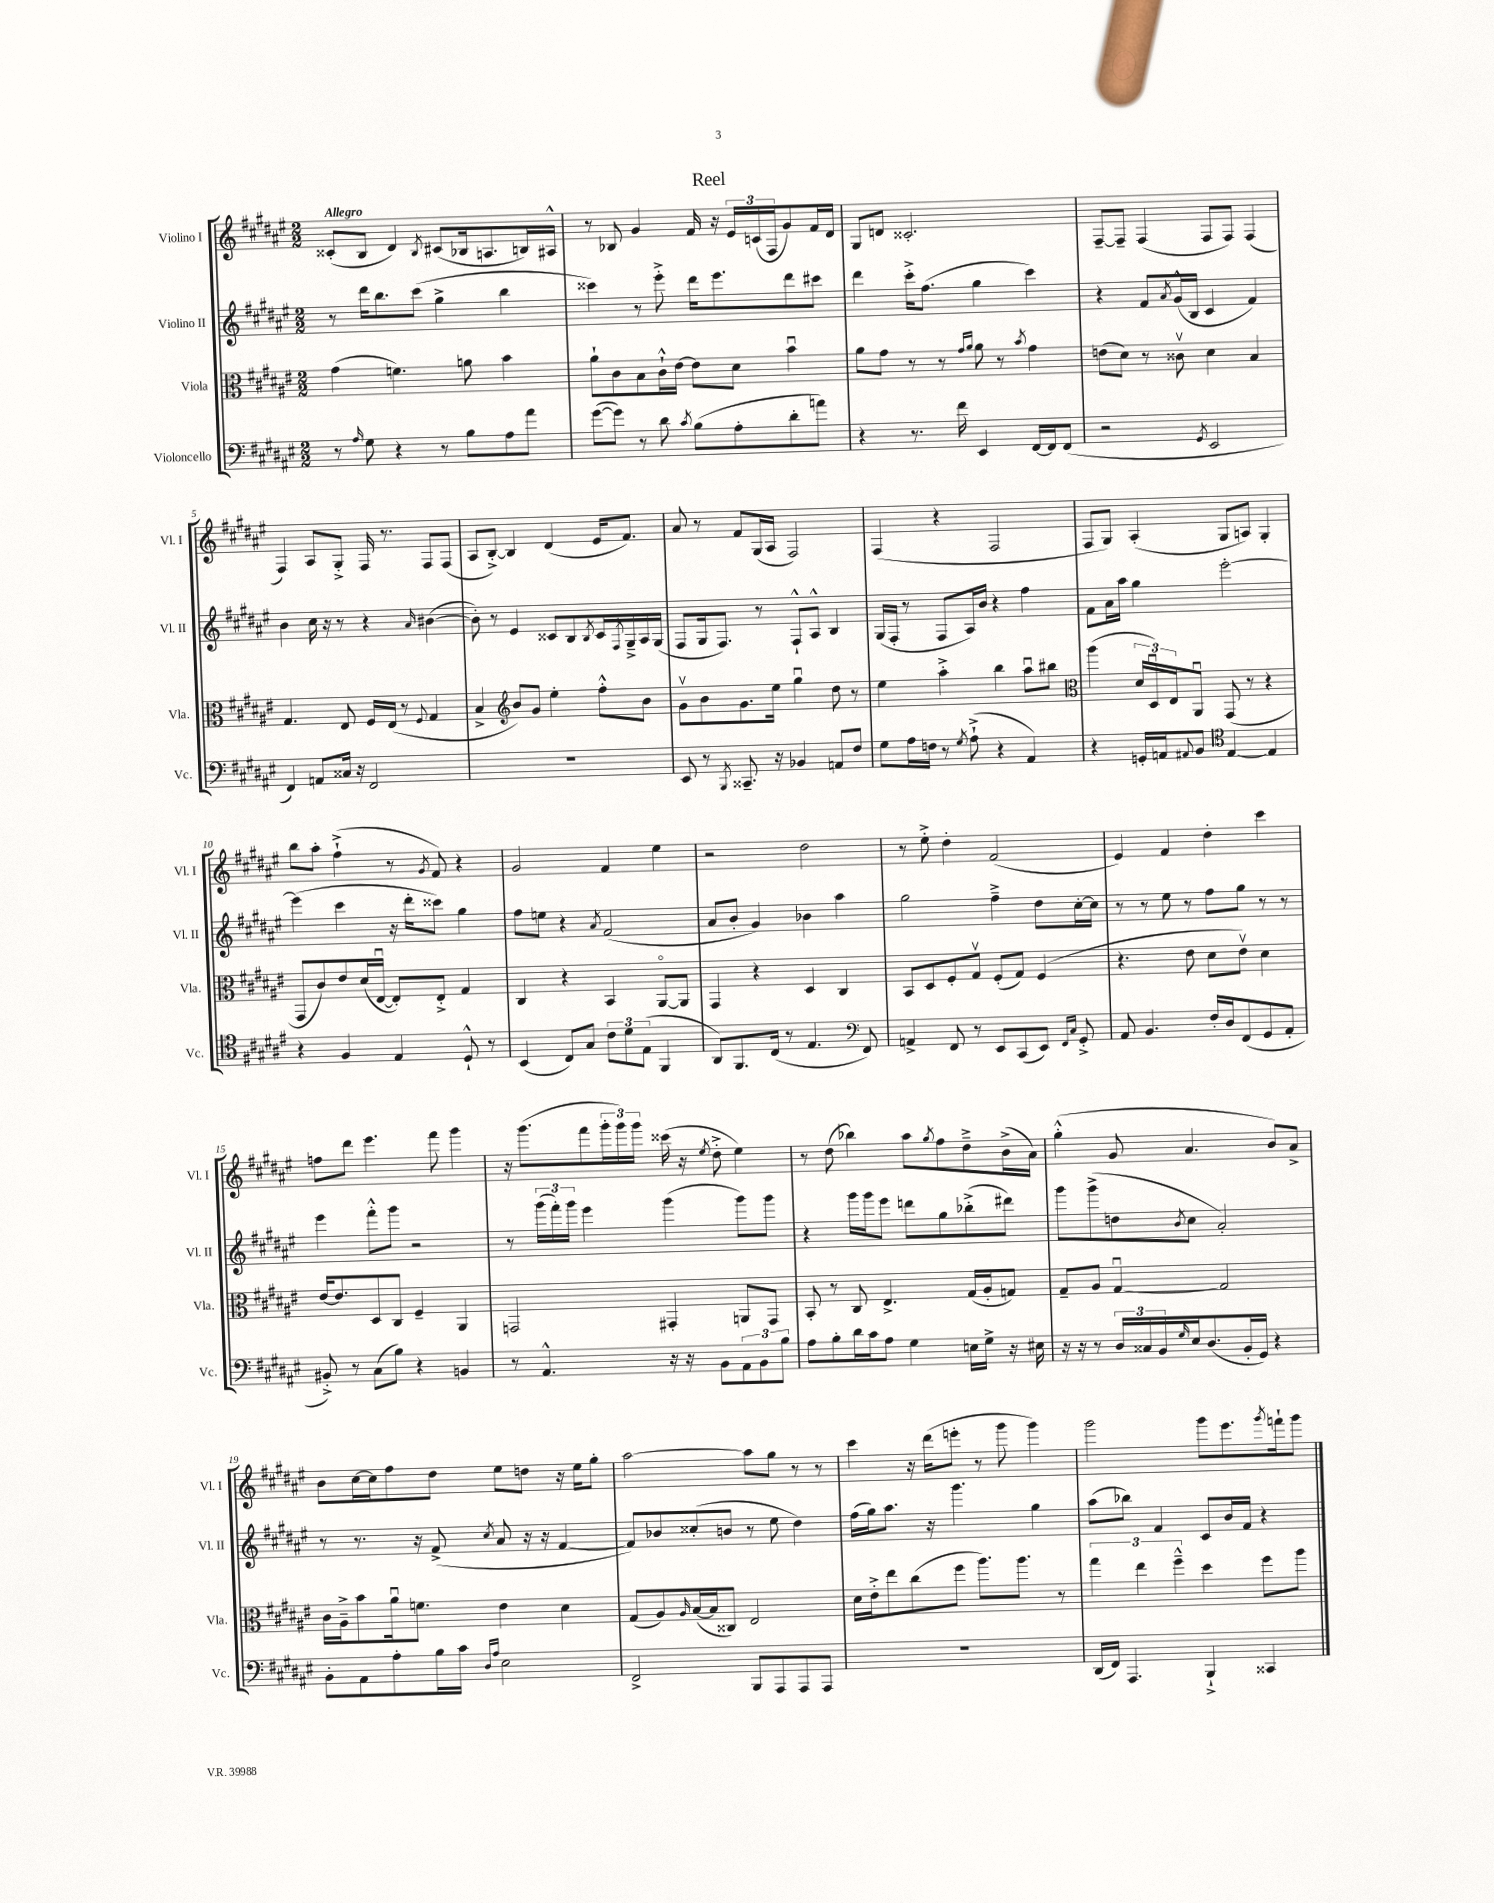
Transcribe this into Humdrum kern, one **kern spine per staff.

**kern	**kern	**kern	**kern
*part4	*part3	*part2	*part1
*staff4	*staff3	*staff2	*staff1
*I"Violoncello	*I"Viola	*I"Violino II	*I"Violino I
*I'Vc.	*I'Vla.	*I'Vl. II	*I'Vl. I
*clefF4	*clefC3	*clefG2	*clefG2
*k[f#c#g#d#a#e#]	*k[f#c#g#d#a#e#]	*k[f#c#g#d#a#e#]	*k[f#c#g#d#a#e#]
*M2/2	*M2/2	*M2/2	*M2/2
=1	=1	=1	=1
!	!	!	!LO:TX:a:B:t=Allegro
8r	(4g#\	8r	(8c##X'/L
16qqA#/	.	.	.
8G#\	.	16ddd#\KL	8B/J
.	.	8.bb\	.
4r	4.fn\)	.	4d#/)
.	.	(8ccc#\J	.
.	.	.	8qB/
8r	.	4gg#^\	(8c#X/L
8B\L	8an\	.	16B-X/k
.	.	.	8.An/
8A#\	4b\	4bb\	.
8a#\J	.	.	16Bn/L)
.	.	.	16A#X^^/JJ
=2	=2	=2	=2
([8g#\L	8a#`\L	4ccc##X\)	8r
8g#\J])	8c#\	.	8B-X/
8r	8B\	8r	4g#/
8d#\	16c#`^^\L	8eee#'^\	.
.	[16e#\JJ	.	.
8qc#/	.	.	.
(8B\L	8e#\L]	16ddd#\KL	16f#/
.	.	8.eee#\	16r
8A#'\	8d#\J	.	24e#/LL
.	.	.	(24cn/
.	.	.	24F#/J
8d#'\	4bu\	8ddd#\	8g#/)
8an\J)	.	8ccc#X\J	16f#/L
.	.	.	16d#/JJ
=3	=3	=3	=3
4r	8a#\L	4ddd#\	8G#/L
.	8g#\J	.	8dn/J
8.r	8r	16ccc#'^\KL	2.c##X'/
.	.	(8.ff#\J	.
.	8r	.	.
16f#\	.	.	.
.	16qqg#/LL	.	.
.	16qqa#/JJ	.	.
4EE#/	8a#\	4gg#\	.
.	8r	.	.
.	8qb/	.	.
[16FF#/LL	4g#\	4ccc#\)	.
16FF#/J]	.	.	.
(8FF#/J	.	.	.
=4	=4	=4	=4
2r	(8en\L	4r	[8F#~/L
.	8d#\J)	.	8F#~/J]
.	8r	8f#/L	(4F#/
.	.	8qa#/	.
.	8c##Xv\	(16g#^^/L	.
.	.	16B/JJ	.
8qGG#/	.	.	.
2EE#/	4d#\	4c#/	8F#/L
.	.	.	8F#/J)
.	4B/	4f#/)	(4F#/
!!LO:LB:g=z
=5	=5	=5	=5
4FF#/)	4.G#/	4b\	4F#/)
8AAn/L	.	16cc#\	8A#/L
.	.	16r	.
16C##X/Jk	8E#/	8r	8G#'^/J
16r	.	.	.
2FF#/	16F#/LL	4r	16F#/
.	(16E#/JJ	.	8.r
.	8r	.	.
.	8qqF#/	16qqa#/	.
.	4G#/	([4b#X\	8F#/L
.	.	.	(8F#/J
=6	=6	=6	=6
1r	4B^/	8b#'\])	8A#/L
.	.	8r	[8B'^/J)
*	*clefG2	*	*
.	8b/L)	4e#/	4B/]
.	8g#/J	.	.
.	4ee#'\	8c##X/L	(4d#/
.	.	8B/	.
.	.	8qB/	.
.	8ff#'^^\L	16c##/L	16e#/KL
.	.	8qF#/	.
.	.	16G#~^/	8.f#/J)
.	8b\J	16A#/	.
.	.	(16G#/JJ	.
=7	=7	=7	=7
8EE#/	8g#v\L	8F#/L	8a#/
8r	8b\	16G#/k	8r
.	.	8.F#/J)	.
8qBBB/	.	.	.
8.CC##X~/	8.g#\	.	8f#/L
.	.	8r	(16G#/L
16r	16ee#\Jk	.	16A#/JJ
4BB-X/	4gg#u\	8F#`^^/L	2F#/)
.	.	8A#^^/J	.
8AAn/L	8dd#\	4B/	.
8F#/J	8r	.	.
=8	=8	=8	=8
8G#\L	4ee#\	(16G#/LL	(4F#/
.	.	16F#'/JJ	.
16A#\L	.	8r	.
16Fn\JJ	.	.	.
8r	4aa#'^\	8F#/L	4r
8qG#/	.	.	.
(8A#`^\	.	16A#/L)	.
.	.	16b/JJ	.
4r	4bb\	4r	2F#/
4AA#/)	8aa#u\L	4ff#\	.
.	8bb#X\J	.	.
=9	=9	=9	=9
*	*clefC3	*	*
4r	(4aa#\	8f#\L	8F#/L
.	.	16a#\L	8G#/J)
.	.	16aa#\JJ	.
16GGn'/LL	24d#/LL	4gg#\	(4A#'/
.	24D#u/)	.	.
16AAn/J	.	.	.
.	24E#/J	.	.
8qqAA#X/	.	.	.
8BB/J	8AA#u/J	.	.
*clefC4	*	*	*
[4E#/	(8GG#/	[2eee#'\	8G#/L
.	8r	.	8An/J)
4E#/]	4r	.	4G#'/
!!LO:LB:g=z
=10	=10	=10	=10
4r	8GG#/L	(4eee#\]	8bb\L
.	8c#/)	.	8aa#'\J
4F#/	8e#/	4ccc#\	(4ff#`^\
.	(16d#/L	.	.
.	[16E#u/JJ	.	.
4E#/	8E#'/L])	16r	8r
.	.	16ddd#'\KL	.
.	.	.	8qg#/
.	8E#'^/J	8ccc##X\J)	8f#/)
8D#`^^/	4G#/	4gg#\	4r
8r	.	.	.
=11	=11	=11	=11
(4BB/	4C#/	8ff#\L	2g#/
.	.	8een\J	.
8C#/L)	4r	4r	.
8G#/J	.	.	.
.	.	8qa#/	.
12c#\L	4BB/	(2f#/	4f#/
12d#\	.	.	.
(12E#\J	.	.	.
4FF#/	[8AA#/L	.	4ee#\
.	8AA#/J]	.	.
=12	=12	=12	=12
8AA#/L)	4GG#/	8a#/L	2r
8.FF#/	.	8b'/J	.
.	4r	4g#/)	.
(16C#/Jk	.	.	.
8r	.	.	.
4.E#/	4D#/	4b-X\	2dd#\
.	4C#/	4aa#\	.
*clefF4	*	*	*
8FF#/)	.	.	.
=13	=13	=13	=13
4AAn^/	8BB/L	2gg#\	8r
.	8D#/	.	8ee#'^\
8FF#/	8F#'/	.	4dd#'\
8r	8G#v/J	.	.
8EE#/L	(8F#'/L	4ff#~^\	(2f#/
(8CC#/	8G#/J)	.	.
8EE#/J)	(4F#/	8dd#\L	.
16qqFF#/LL	.	.	.
16qqC#/JJ	.	.	.
8GG#'^/	.	[16cc#'\L	.
.	.	16cc#\JJ]	.
=14	=14	=14	=14
8AA#/	4.r	8r	4e#/)
4.BB/	.	8r	.
.	.	8ee#\	4f#/
.	8e#\	8r	.
16F#'/LL	8d#\L	8ff#\L	4dd#'\
16D#/J	.	.	.
(8FF#/	8e#v\J)	8gg#\J	.
8GG#/	4d#\	8r	4ccc#\
8AA#'/J	.	8r	.
!!LO:LB:g=z
=15	=15	=15	=15
8BB#X'^/)	[16e#/KL	4eee#\	8ffn\L
.	8.e#/]	.	.
8r	.	.	8ddd#\J
(8C#\L	8D#/	8fff#'^^\L	4.eee#\
8B\J)	8C#/J	8ggg#\J	.
4r	4F#~/	2r	.
.	.	.	8fff#\
4BBn/	4AA#/	.	4ggg#\
=16	=16	=16	=16
8r	2GGn/	8r	16r
.	.	.	(8.ggg#\L
4.AA#^^/	.	(24ggg#\LL	.
.	.	24fff#'\)	.
.	.	24ggg#\JJ	.
.	.	4eee#\	8fff#\
.	.	.	24ggg#'\L
.	.	.	24ggg#\)
.	.	.	24ggg#\JJ
16r	4GG#X'/	(4ggg#\	(16ccc##X\
16r	.	.	16r
.	.	.	8qee#/
8BB\L	.	.	8dd#'^\
12AA#\	8AAn/L	8ggg#\L)	4ee#\)
12BB\	.	.	.
.	8GG#/J	8ggg#\J	.
12B\J	.	.	.
=17	=17	=17	=17
8A#\L	8BB'/	4r	8r
8B'\	8r	.	(8dd#\
16d#\L	8C#/	16ggg#\LL	4bb-X\)
16c#\J	.	16ggg#\J	.
8A#\J	4.E#^/	8eee#\J	.
4G#\	.	8dddn\L	8aa#\L
.	.	.	8qgg#/
.	.	8gg#\	8ff#\
16En\LL	(16G#/LL	(8bb-X'^\	8dd#~^\
16G#^\JJ	16A#'/J	.	.
16r	8Gn/J)	8ddd#X\J)	(16b^\L
16E#X\	.	.	16a#\JJ)
=18	=18	=18	=18
16r	8G#~/L	8ggg#\L	(4gg#'^^\
16r	.	.	.
8r	8A#/J	(8ggg#^\	.
24D#/LL	[4G#u/	8ddn\	8g#/
24C##X/	.	.	.
24BB/	.	.	.
16qqG#/	.	8qb/	.
16E#/J	.	8cc#\J	4.a#/
(8.D#/	.	.	.
.	2G#/]	2a#'/)	.
16BB'/L	.	.	.
16GG#/JJ)	.	.	.
4r	.	.	8b/L)
.	.	.	8a#^/J
!!LO:LB:g=z
=19	=19	=19	=19
8BB'\L	16c#\LL	8r	8b\L
.	16A#~^\J	.	.
8AA#\	8b\	8.r	[16cc#\L
.	.	.	16cc#\J]
8A#'\	16a#u\k	.	8ff#\
.	8.fn\J	16r	.
16B\L	.	(8f#^/	8dd#\J
16c#\JJ	.	.	.
16qqD#/LL	.	.	.
16qqA#/JJ	.	8qcc#/	.
2E#\	4e#\	8a#/	8ee#\L
.	.	16r	8ddn\J
.	.	16r	.
.	4d#\	[4f#/	16r
.	.	.	16ee#\KL
.	.	.	8gg#'\J
=20	=20	=20	=20
2FF#^/	(8G#/L	8f#/L])	[2aa#\
.	8A#/)	8b-X/	.
.	16qqA#/	.	.
.	([16B/L	(8cc##X'/	.
.	16B/J]	.	.
.	8C##X/J)	8bn/J	.
8BBB/L	2E#/	8r	8aa#\L]
8AAA#/	.	8ee#\	8gg#\J
8AAA#/	.	4dd#\)	8r
8AAA#/J	.	.	8r
=21	=21	=21	=21
1r	16d#\LL	(16ff#\LL	4ccc#\
.	16e#'^\J	16gg#\J)	.
.	8ee#\	8.aa#\J	.
.	(8cc#\	.	16r
.	.	16r	(16ddd#\KL
.	8ff#\J	4.ggg#\	8eeen'\J
.	8.aa#\L)	.	8r
.	.	.	8ggg#\
.	8.aa#\J	.	.
.	.	4gg#\	4ggg#\)
.	8r	.	.
=22	=22	=22	=22
(16DD#/LL	6gg#\	(8aa#\L	2ggg#\
16FF#/JJ)	.	.	.
4.AAA#/	.	8bb-X\J)	.
.	6ee#\	.	.
.	.	4f#/	.
.	6ff#~^^\	.	.
4BBB`^/	4dd#\	8c#/L	8ggg#\L
.	.	16b/L	8.eee#\
.	.	16f#/JJ	.
4CC##X/	8ff#\L	4r	.
.	.	.	8qggg#/
.	.	.	16fffn`\k
.	8aa#\J	.	8ggg#\J
==	==	==	==
*-	*-	*-	*-
